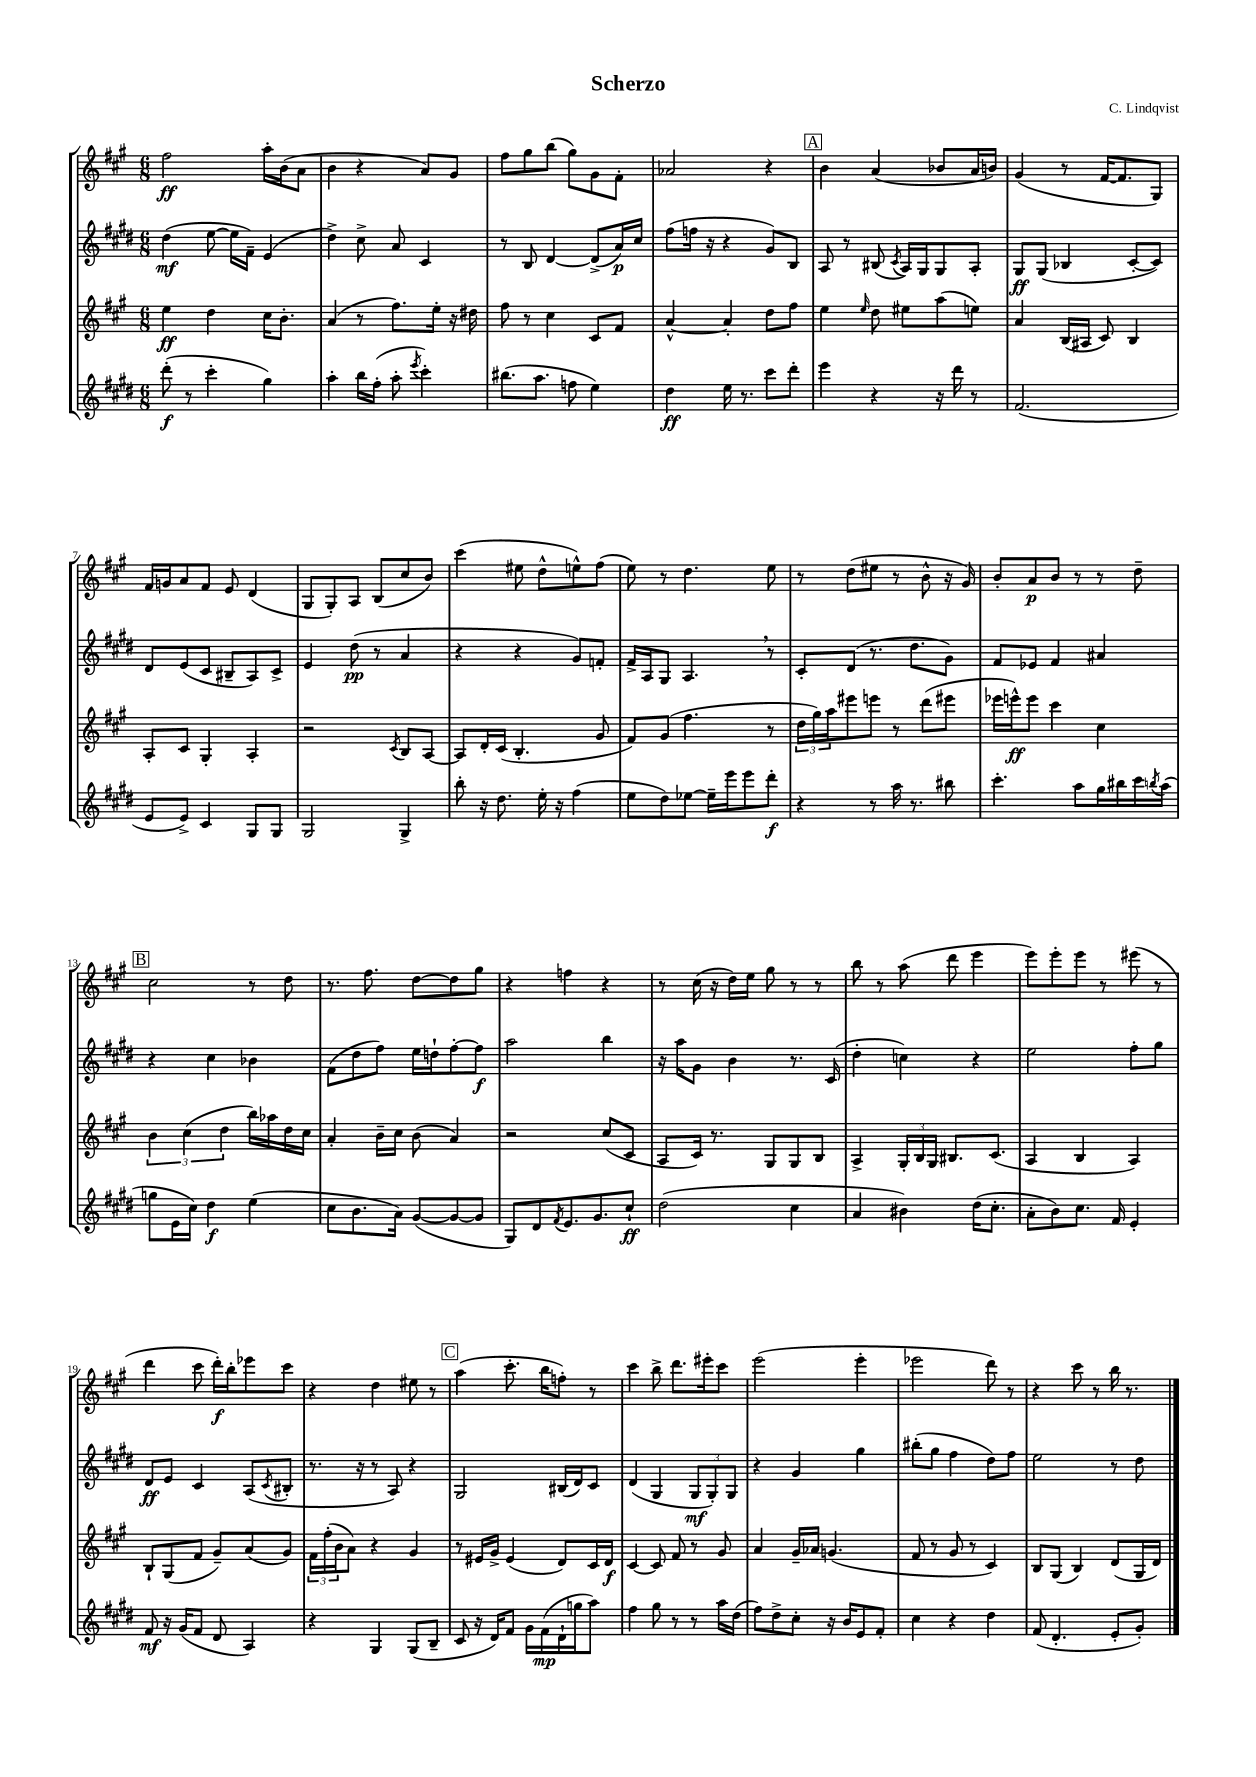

**kern	**kern	**kern	**kern
*staff4	*staff3	*staff2	*staff1
*clefG2	*clefG2	*clefG2	*clefG2
*k[f#c#g#d#]	*k[f#c#g#]	*k[f#c#g#d#]	*k[f#c#g#]
*M6/8	*M6/8	*M6/8	*M6/8
(8ddd#'	4ee	(4dd#	2ff#
8r	.	.	.
4ccc#'	4dd	[8ee	.
.	.	16ee]	.
.	.	16f#~)	.
4gg#)	16cc#	(4e	16aa'
.	8.b'	.	(16b
.	.	.	8a
=	=	=	=
4aa'	(4a	4dd#^)	4b
16bb	8r	8cc#^	4r
(16ff#'	.	.	.
8aa'	8.ff#)	8a	.
8qeee	.	.	.
4ccc#')	.	4c#	8a)
.	16ee'	.	.
.	16r	.	8g#
.	16dd#	.	.
=	=	=	=
(8.bb#	8ff#	8r	8ff#
.	8r	8B	8gg#
8.aa	.	.	.
.	4cc#	[4d#	(8bb
8ff	.	.	8gg#)
4ee)	8c#	(8d#^]	8g#
.	8f#	16a)	8f#'
.	.	16cc#	.
=	=	=	=
4dd#	[4a^^	(8ff#	2a-
.	.	16ff	.
.	.	16r	.
16ee	4a']	4r	.
8.r	.	.	.
8ccc#	8dd	8g#)	4r
8ddd#'	8ff#	8B	.
=	=	=	=
4eee	4ee	8A	4b
.	.	8r	.
.	16qqee	.	.
4r	8dd	(8B#	(4a
.	.	8qc#	.
.	8ee#	16A)	.
.	.	16G#	.
16r	(8aa	8G#	8b-
16ddd#	.	.	.
8r	8ee)	8A'	16a
.	.	.	16b)
=	=	=	=
(2.f#	4a	8G#	(4g#
.	.	(8G#	.
.	(16B	4B-	8r
.	16A#	.	.
.	8c#)	.	[16f#
.	.	.	8.f#]
.	4B	[8c#'	.
.	.	8c#])	8G#)
=	=	=	=
8e	8A'	8d#	16f#
.	.	.	16g
8e^)	8c#	(8e	8a
4c#	4G#'	8c#	8f#
.	.	8B#~	8e
8G#	4A'	8A)	(4d
8G#	.	8c#^	.
=	=	=	=
2G#	2r	4e	8G#
.	.	.	8G#')
.	.	(8dd#	8A
.	.	8r	(8B
.	8qc#	.	.
4G#^	8B	4a	8cc#
.	[8A	.	8b)
=	=	=	=
8bb'	8A]	4r	(4ccc#
16r	16d'	.	.
8.dd#	(16c#	.	.
.	4.B'	4r	8ee#
16ee'	.	.	8dd^^
16r	.	.	.
(4ff#	.	8g#)	8ee^^)
.	8g#	8f'	(8ff#
=	=	=	=
8ee	8f#)	16f#^	8ee)
.	.	16A	.
8dd#)	(8g#	8G#	8r
[8ee-	4.ff#	4.A	4.dd
16ee-~]	.	.	.
16eee	.	.	.
8eee	.	.	.
8ddd#'	8r	8r	8ee
=	=	=	=
4r	24dd	8c#'	8r
.	24gg#)	.	.
.	24aa	.	.
.	8eee#	(8d#	(8dd
8r	8eee	8.r	8ee#
16aa	8r	.	8r
8.r	.	8.dd#	.
.	(8ddd	.	8b^^
8bb#	8eee#	8g#)	16r
.	.	.	16g#)
=	=	=	=
4.ccc#'	16eee-	8f#	8b'
.	16eee^^)	.	.
.	8eee	8e-	8a
.	4ccc#	4f#	8b
8aa	.	.	8r
16gg#	4cc#	4a#	8r
16bb#	.	.	.
16ccc#	.	.	8dd~
8qbb	.	.	.
(16aa	.	.	.
=	=	=	=
8gg	6b	4r	2cc#
16e	.	.	.
.	(6cc#	.	.
16cc#)	.	.	.
4dd#	.	4cc#	.
.	6dd	.	.
(4ee	16bb)	4b-	8r
.	16aa-	.	.
.	16dd	.	8dd
.	16cc#	.	.
=	=	=	=
8cc#	4a'	(8f#	8.r
8.b	.	8dd#	.
.	.	.	8.ff#
.	16b~	8ff#)	.
16a)	16cc#	.	.
([8g#	(8b	16ee	[8dd
.	.	16dd`	.
8g#_	4a)	[8ff#'	8dd]
8g#]	.	8ff#]	8gg#
=	=	=	=
8G#)	2r	2aa	4r
8d#	.	.	.
8qf#	.	.	.
8.e	.	.	4ff
8.g#	.	.	.
.	(8cc#	4bb	4r
8cc#`	8c#	.	.
=	=	=	=
(2dd#	8A	16r	8r
.	.	16aa	.
.	16c#)	8g#	(16cc#
.	8.r	.	16r
.	.	4b	16dd)
.	.	.	16ee
.	8G#	.	8gg#
4cc#	8G#	8.r	8r
.	8B	.	8r
.	.	(16c#	.
=	=	=	=
4a	4A^	4dd#'	8bb
.	.	.	8r
4b#)	24G#'	4cc)	(8aa
.	24B	.	.
.	24G#	.	.
.	8.B#	.	8ddd
(16dd#	.	4r	4eee
8.cc#'	(8.c#	.	.
=	=	=	=
8a'	4A	2ee	8eee)
8b)	.	.	8eee'
8.cc#	4B	.	8eee
.	.	.	8r
16f#	.	.	.
4e'	4A)	8ff#'	(8eee#
.	.	8gg#	8r
=	=	=	=
8f#	8B`	8d#	4ddd
16r	(8G#	8e	.
(16g#	.	.	.
8f#	8f#	4c#	8ccc#
8d#	8g#~)	.	16ddd')
.	.	.	16bb'
4A)	(8a	(8A	8eee-
.	.	8qc#	.
.	8g#)	8B#'	8ccc#
=	=	=	=
4r	24f#	8.r	4r
.	(24ff#'	.	.
.	24b	.	.
.	8a)	.	.
.	.	16r	.
4G#	4r	8r	4dd
.	.	8A)	.
(8G#	4g#	4r	8ee#
8B~	.	.	8r
=	=	=	=
8c#	8r	2G#	(4aa
16r	16e#	.	.
16d#)	16g#^	.	.
8f#	(4e#	.	8.ccc#'
16g#	.	.	.
(16f#	.	.	16bb
16d#`	8d)	(16B#	8ff')
16gg	.	16d#)	.
8aa)	16c#	8c#	8r
.	16d	.	.
=	=	=	=
4ff#	[4c#	(4d#	4ccc#
8gg#	8c#]	4G#	8bb^
8r	8f#	.	8.ddd
8r	8r	12G#	.
.	.	.	16eee#'
.	.	12G#')	.
16aa	8g#	.	8ccc#
.	.	12G#	.
(16dd#	.	.	.
=	=	=	=
8ff#)	4a	4r	(2eee
8dd#^	.	.	.
8cc#'	16g#~	4g#	.
.	16a-	.	.
16r	(4.g	.	.
16b	.	.	.
8e	.	4gg#	4eee'
8f#'	.	.	.
=	=	=	=
4cc#	8f#	(8bb#'	2eee-
.	8r	8gg#	.
4r	8g#	4ff#	.
.	8r	.	.
4dd#	4c#)	8dd#)	8ddd)
.	.	8ff#	8r
=	=	=	=
(8f#	8B	2ee	4r
4.d#'	(8G#	.	.
.	4B)	.	8ccc#
.	.	.	8r
8e'	(8d	8r	16bb
.	.	.	8.r
8g#')	16G#	8dd#	.
.	16d)	.	.
==	==	==	==
*-	*-	*-	*-
